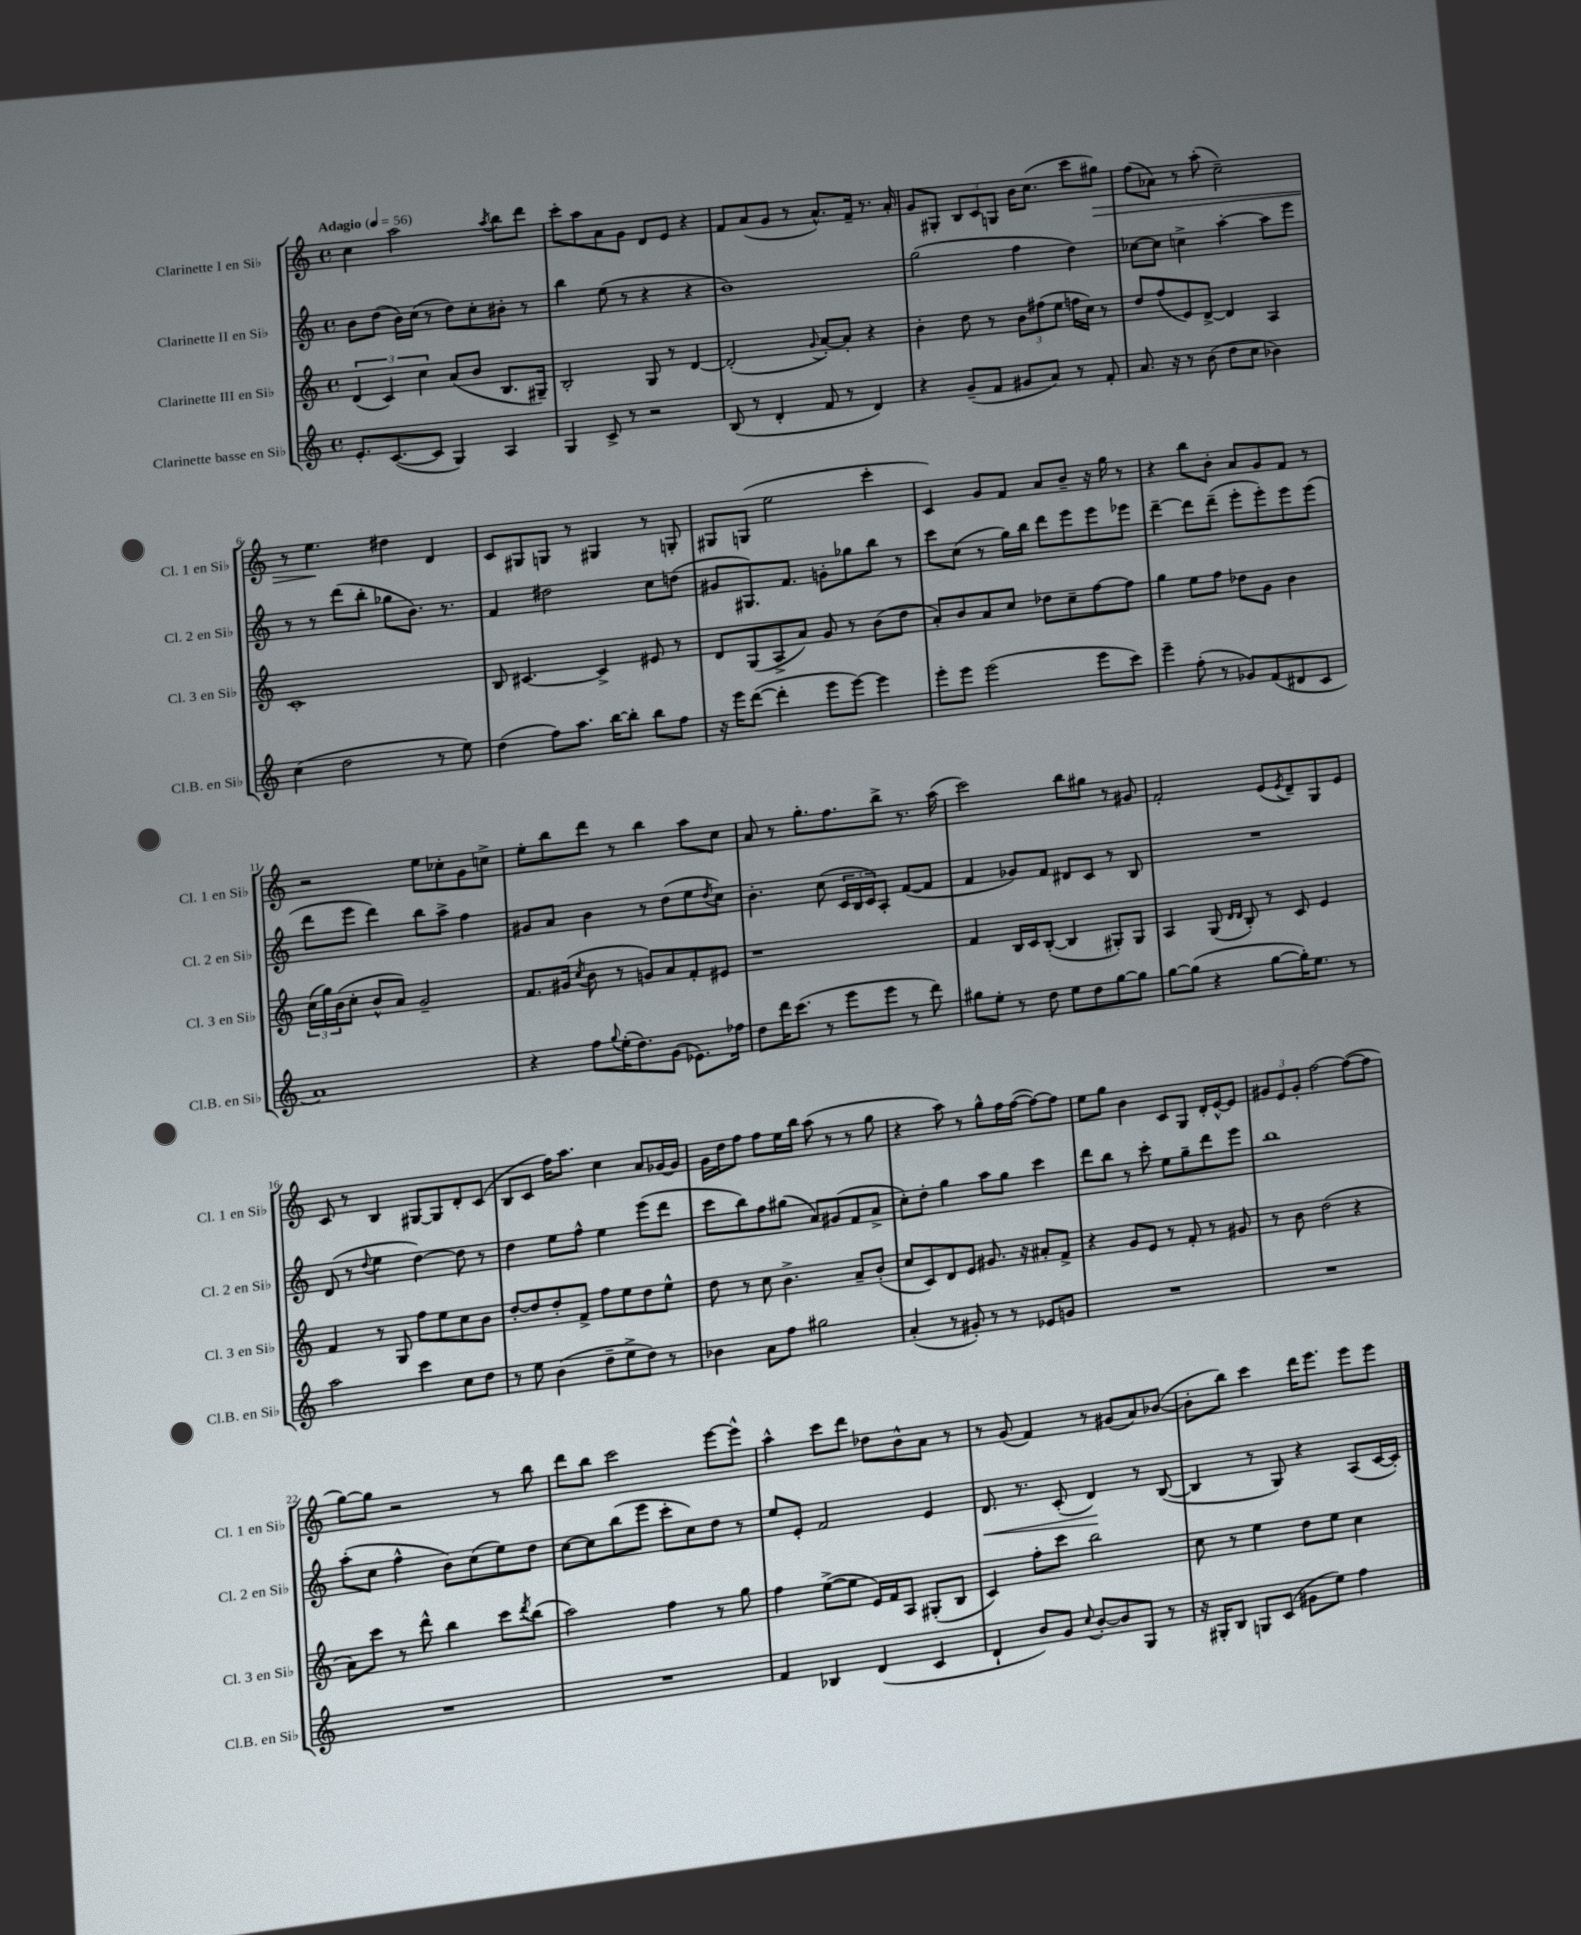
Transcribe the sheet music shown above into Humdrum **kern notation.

**kern	**kern	**kern	**dynam	**kern	**dynam
*part4	*part3	*part2	*part2	*part1	*part1
*staff4	*staff3	*staff2	*staff2	*staff1	*staff1
*I"Clarinette basse en Si♭	*I"Clarinette III en Si♭	*I"Clarinette II en Si♭	*	*I"Clarinette I en Si♭	*
*I'Cl.B. en Si♭	*I'Cl. 3 en Si♭	*I'Cl. 2 en Si♭	*	*I'Cl. 1 en Si♭	*
*clefG2	*clefG2	*clefG2	*	*clefG2	*
*k[]	*k[]	*k[]	*	*k[]	*
*M4/4	*M4/4	*M4/4	*	*M4/4	*
*met(c)	*met(c)	*met(c)	*	*met(c)	*
*MM56	*MM56	*MM56	*	*MM56	*
=1	=1	=1	=1	=1	=1
!	!	!	!	!LO:TX:a:B:t=Adagio	!
8.e'/L	(6d/	8b\L	.	4cc\	.
.	.	(8dd\J	.	.	.
.	6c/)	.	.	.	.
([8.c/	.	.	.	.	.
.	.	16b\LL)	.	2aa\	.
.	.	(16cc\JJ	.	.	.
.	6cc\	.	.	.	.
8c/J]	.	8r	.	.	.
4G/)	(8a/L	8dd\L)	.	.	.
.	8b/J	8cc'\	.	.	.
.	.	.	.	8qaa/	.
4A/	8.B/L	8b#X'\J	.	8bb\L	.
.	.	8r	.	8ddd\J	.
.	16G#X~/Jk)	.	.	.	.
=2	=2	=2	=2	=2	=2
4G/	2B'/	4bb\	.	8ccc'\L	.
.	.	.	.	8aa\	.
8c^/	.	(8ee\	.	8a\	.
8r	.	8r	.	8g\J	.
2r	8G/	4r	.	8d/L	.
.	8r	.	.	8e/J	.
.	[4d/	4r	.	4r	.
=3	=3	=3	=3	=3	=3
(8B/	(2d'/]	1b)	.	8f/L	.
8r	.	.	.	(8a/	.
4d'/	.	.	.	8g/J	.
.	.	.	.	8r	.
.	8qqg/	.	.	.	.
8f/	[8a'/L)	.	.	8.a^^/L)	.
8r	8a'/J]	.	.	.	.
.	.	.	.	16f~/Jk	.
4d/)	4r	.	.	8.r	.
.	.	.	.	16a'/	.
=4	=4	=4	=4	=4	=4
4r	4b'\	(2gg\	.	8g/L	.
.	.	.	.	8G#X'/J	.
(8g~/L	8dd\	.	.	12B/L	.
.	.	.	.	12c/	.
8f/J	8r	.	.	.	.
.	.	.	.	12Gn/J	.
8g#X/L	12b\L	4ff\	.	16b\KL	.
.	.	.	.	(8.cc\J	.
.	(12ff#X\	.	.	.	.
8a/J)	.	.	.	.	.
.	12ee\J	.	.	.	.
8r	16ffn\LL	4dd\)	.	8ccc\L	.
.	16cc\JJ)	.	.	.	.
!	!	!	!	!	!LO:HP:b
8f'/	8r	.	.	8gg#X\J)	>
=5	=5	=5	=5	=5	=5
8.a/	8dd/L	[8cc-X\L	.	(8ff\L	.
.	(8ff/	8cc-\J]	.	8a-X\J)	.
16r	.	.	.	.	.
8r	8e/)	4ccn^\	.	8r	.
(8b\	[8d^/J	.	.	(8aa'\	.
8dd\L	4d/]	[4aa'\	.	2cc~\)	.
8cc\J	.	.	.	.	.
4b-X\)	4A/	8aa\L]	.	.	.
.	.	8eee\J	.	.	.
!!LO:LB:g=z
=6	=6	=6	=6	=6	=6
(4cc\	1c'	8r	.	8r	.
.	.	8r	.	4.ee\	.
2dd\	.	(8ddd\L	.	.	.
.	.	8bb'\J	.	.	.
.	.	8gg-X\L	.	4dd#X\	]
.	.	8.b\J)	.	.	.
8r	.	.	.	4d/	.
.	.	8.r	.	.	.
8ee\)	.	.	.	.	.
=7	=7	=7	=7	=7	=7
(4dd\	8B/	4f/	.	8c/L	.
.	[4.c#X/	.	.	8G#X/	.
8ff\L)	.	2dd#X\	.	8Gn/J	.
8.aa\J	.	.	.	8r	.
.	4c#^/]	.	.	4G#X/	.
[16bb\KL	.	.	.	.	.
8bb'\J]	.	.	.	.	.
8bb\L	8e#X/	8cc\L	.	8r	.
8ff\J	8r	(8ddn\J	.	8Gn'/	.
=8	=8	=8	=8	=8	=8
16r	8d/L	8g#X/L	.	8G#X/L	.
16eee\KL	.	.	.	.	.
([8ddd\J	(8G/	8.G#X/)	.	(8Gn/J	.
4ddd'\]	8A^/	.	.	2ee\	.
.	.	8.f/J	.	.	.
.	8a/J)	.	.	.	.
8eee\L	8g/	8gn'\L	.	.	.
[8eee\J)	8r	8gg-X\	.	.	.
4eee\]	(8b\L	8bb\J	.	4ccc'\	.
.	8dd\J	8r	.	.	.
=9	=9	=9	=9	=9	=9
8eee'\L	8a'/L)	8ccc\L	.	4c/)	.
8eee\J	8b/	(8cc\J	.	.	.
(2eee\	8a/	8r	.	8g/L	.
.	8cc/J	16gg\LL)	.	8f/J	.
.	.	16bb\JJ	.	.	.
.	8dd-X\L	8ddd\L	.	8a/L	.
.	8cc~\	8eee\	.	8b~/J	.
8eee\L	[8ff\	8eee\	.	16r	.
.	.	.	.	16gg\	.
8ccc\J)	8ff\J]	8eee-X\J	.	8r	.
=10	=10	=10	=10	=10	=10
4eee~\	4gg\	[4ddd~\	.	4r	.
(8ff'\	8ee\L	8ddd\L]	.	8bb\L	.
8r	8ff\J	(8ddd~\J	.	8b'\J	.
8g-X/L)	8dd-X\L	8eee'\L	.	8a/L	.
(8f/	8g\J	8eee'\)	.	8g/	.
8d#X/	4b\	8eee\	.	8f/J	.
8c/J	.	(8eee\J	.	8r	.
!!LO:LB:g=z
=11	=11	=11	=11	=11	=11
1a)	(24cc\LL	8ddd\L	.	2r	.
.	24gg\)	.	.	.	.
.	(24b\J	.	.	.	.
.	8cc'\J	8eee\J	.	.	.
.	8b^^/L	4ddd\)	.	.	.
.	8a/J)	.	.	.	.
.	2g~/	8bb\L	.	8ee\L	.
.	.	8aa^\J	.	8cc-X'\	.
.	.	4ff\	.	8g\	.
.	.	.	.	8ccn^\J	.
=12	=12	=12	=12	=12	=12
4r	8.f/L	8g#X/L	.	8ee'\L	.
.	.	8a/J	.	8bb\	.
.	(16g#X/Jk	.	.	.	.
.	8qcc/	.	.	.	.
8ff\L	8b\	4b\	.	8ddd\J	.
8qqgg/	.	.	.	.	.
(16ee'\K	8r	.	.	8r	.
8.dd\)	.	.	.	.	.
.	8gn/L)	8r	.	4bb\	.
(8g\J	8a/	(8dd\L	.	.	.
8.e-X\L)	8f'/	8ee\	.	8aa\L	.
.	.	8qdd/	.	.	.
.	8e#X/J	8cc\J)	.	8cc\J	.
16ff-X\Jk	.	.	.	.	.
=13	=13	=13	=13	=13	=13
8dd\L	1r	4.b'\	.	8a/	.
16ddd\K	.	.	.	8r	.
(8.ccc\J	.	.	.	.	.
.	.	.	.	8.gg'\L	.
8r	.	(8cc\	.	.	.
.	.	.	.	8.ff\	.
8eee\L	.	24c/LL	.	.	.
.	.	24B/	.	.	.
.	.	24c/J)	.	.	.
8eee\J	.	8A'/J	.	8bb^\J	.
8r	.	([8f/L	.	8.r	.
8ddd\)	.	8f/J]	.	.	.
.	.	.	.	(16aa\	.
=14	=14	=14	=14	=14	=14
8gg#X\L	4f/	4f/	.	2ccc\)	.
8ee'\J	.	.	.	.	.
8r	16B/LL	8g-X/L)	.	.	.
.	16c/J	.	.	.	.
8dd\	([8B'/J	8f/J	.	.	.
8ee\L	4B/]	8d#X/L	.	8bb\L	.
8dd\	.	8c/J	.	8gg#X\J	.
[8gg#\	8G#X'/L)	8r	.	8r	.
8gg#\J]	8G#/J	8B/	.	8g#X/	.
=15	=15	=15	=15	=15	=15
[8gg\L	4A/	1r	.	2f'/	.
(8gg\J]	.	.	.	.	.
4r	(8G/	.	.	.	.
.	16qqd/LL	.	.	.	.
.	16qqd/JJ	.	.	.	.
.	8B'/)	.	.	.	.
[8gg\L	8r	.	.	(8e/L	.
.	.	.	.	8qe/	.
16gg'\K])	8c/	.	.	8d~/)	.
8.ee\J	.	.	.	.	.
.	4e/	.	.	8G/	.
8r	.	.	.	8e/J	.
!!LO:LB:g=z
=16	=16	=16	=16	=16	=16
2aa\	4f/	(8d/	.	8c/	.
.	.	8r	.	8r	.
.	.	8qqdd/	.	.	.
.	8r	4ee\	.	4B/	.
.	8G/	.	.	.	.
4ccc\	8ff\L	[4dd\)	.	[8G#X/L	.
.	8ee\	.	.	8G#/]	.
8cc\L	8cc\	8dd\]	.	8d'/	.
8dd\J	8b\J	8r	.	(8c/J	.
=17	=17	=17	=17	=17	=17
8r	[8dd'/L	4dd\	.	8B/L	.
8ee\	8dd/]	.	.	8c/J	.
(4b\	8dd'/	8ee\L	.	16ff\KL)	.
.	.	.	.	8.aa\J	.
.	8f^/J	8ff^^\J	.	.	.
8dd~\L	8ff\L	4ee\	.	4cc\	.
8ee^\	8ee\	.	.	.	.
8dd\J)	8dd\	(8eee\L	.	8a/L	.
8r	8ee^^\J	8ddd\J	.	[16g-X/L	.
.	.	.	.	16g-/JJ]	.
=18	=18	=18	=18	=18	=18
4b-X\	8dd\	8ccc\L	.	16g\LL	.
.	.	.	.	16dd\J	.
.	8r	8bb\)	.	8ff\J	.
8a\L	8cc\	8ff\	.	8ff\L	.
8ff\J	4.b^\	(8gg#X\J	.	16ee\L	.
.	.	.	.	16bb\JJ	.
2gg#X\	.	8a/L)	.	(8aa\	.
.	.	(8g#X/	.	8r	.
.	8a~/L	8f/	.	8r	.
.	(8b'/J	8a^/J	.	8gg\	.
=19	=19	=19	=19	=19	=19
(4a'/	8cc/L	8cc'\L)	.	4r	.
.	8c/)	8dd'\J	.	.	.
8r	8d/	4gg\	.	8aa\)	.
8g#X'/)	8e/J	.	.	8r	.
8r	8.g#X/	8aa\L	.	8gg^^\L	.
8r	.	8gg\J	.	16ff\L	.
.	16r	.	.	([16ff\JJ	.
8e-X/L	8a#X'/L	4ccc\	.	8ff\L_)	.
8gn/J	8f^/J	.	.	8ff\J]	.
=20	=20	=20	=20	=20	=20
1r	4r	8ddd\L	.	8ee\L	.
.	.	8bb\J	.	8gg\J	.
.	8g/L	8r	.	4b\	.
.	8e/J	8ccc'\	.	.	.
.	8r	8ee\L	.	8c/L	.
.	8f'/	8gg~\	.	8G/J	.
.	8r	8ddd\	.	16d'/LL	.
.	.	.	.	[16e^^/J	.
.	8g#X/	8eee\J	.	8e/J]	.
=21	=21	=21	=21	=21	=21
1r	8r	1bb	.	12g#X/L	.
.	.	.	.	12e/	.
.	8b\	.	.	.	.
.	.	.	.	12g#'/J	.
.	(2dd\	.	.	[2ff\	.
.	4r	.	.	(8ff\L_	.
.	.	.	.	8ff\J]	.
!!LO:LB:g=z
=22	=22	=22	=22	=22	=22
1r	8a\L)	(8aa'\L	.	[8gg\L)	.
.	8ccc\J	8cc\J	.	8gg\J]	.
.	8r	4ff^^\	.	2r	.
.	8ddd^^\	.	.	.	.
.	4bb\	8b\L)	.	.	.
.	.	(8cc\	.	.	.
.	8ccc\L	8ee\)	.	8r	.
.	8qddd/	.	.	.	.
.	(8bb\J	8dd\J	.	8bb\	.
=23	=23	=23	=23	=23	=23
1r	2aa\)	[8cc\L	.	8ddd\L	.
.	.	8cc\]	.	8bb\J	.
.	.	(8bb\	.	2ccc\	.
.	.	8eee\J	.	.	.
.	4ff\	8ccc'\L	.	.	.
.	.	8cc\)	.	.	.
.	8r	8dd\J	.	[8eee\L	.
.	8gg\	8r	.	8eee^^\J]	.
=24	=24	=24	=24	=24	=24
4f/	4ff\	8ee/L	.	4aa^^\	.
.	.	8e'/J	.	.	.
4B-X/	([8ee^\L	2f/	.	8ccc\L	.
.	8ee\J]	.	.	8ddd\J	.
(4d/	16e/LL)	.	.	8dd-X\L	.
.	16f/J	.	.	.	.
.	8A/J	.	.	8b^^\	.
4c/	(8G#X'/L	4e/	.	8a\J	.
.	8B/J	.	.	8r	.
=25	=25	=25	=25	=25	=25
!	!	!	!LO:HP:b	!	!
4d`/	4c/)	8.d/	<	8r	.
.	.	.	.	(8g/	.
.	.	8.r	.	.	.
8b/L)	8ff'\L	.	.	4f/)	.
8g/J	8ccc\J	(8c'/	.	.	.
8qqcc/	.	.	.	.	.
[8b'/L	2bb\	4d/)	.	8r	.
8b/]	.	.	.	(8g#X/L	.
8G/J	.	8r	[	8a/)	.
8r	.	([8B/	.	([8b-X/J	.
=26	=26	=26	=26	=26	=26
16r	8cc\	4B/]	.	8b-'\L]	.
16G#X'/KL	.	.	.	.	.
8B/J	8r	.	.	8bb\J)	.
8Gn/L	4ee\	8r	.	4ccc\	.
(8c/J	.	8G/)	.	.	.
8g#X\L	8dd\L	4r	.	16ddd\KL	.
.	.	.	.	8.eee\J	.
8ee\J)	8ee\J	.	.	.	.
4ff\	4cc\	(8A/L	.	8eee\L	.
.	.	[16c/L	.	8eee\J	.
.	.	16c'/JJ])	.	.	.
==	==	==	==	==	==
*-	*-	*-	*-	*-	*-
